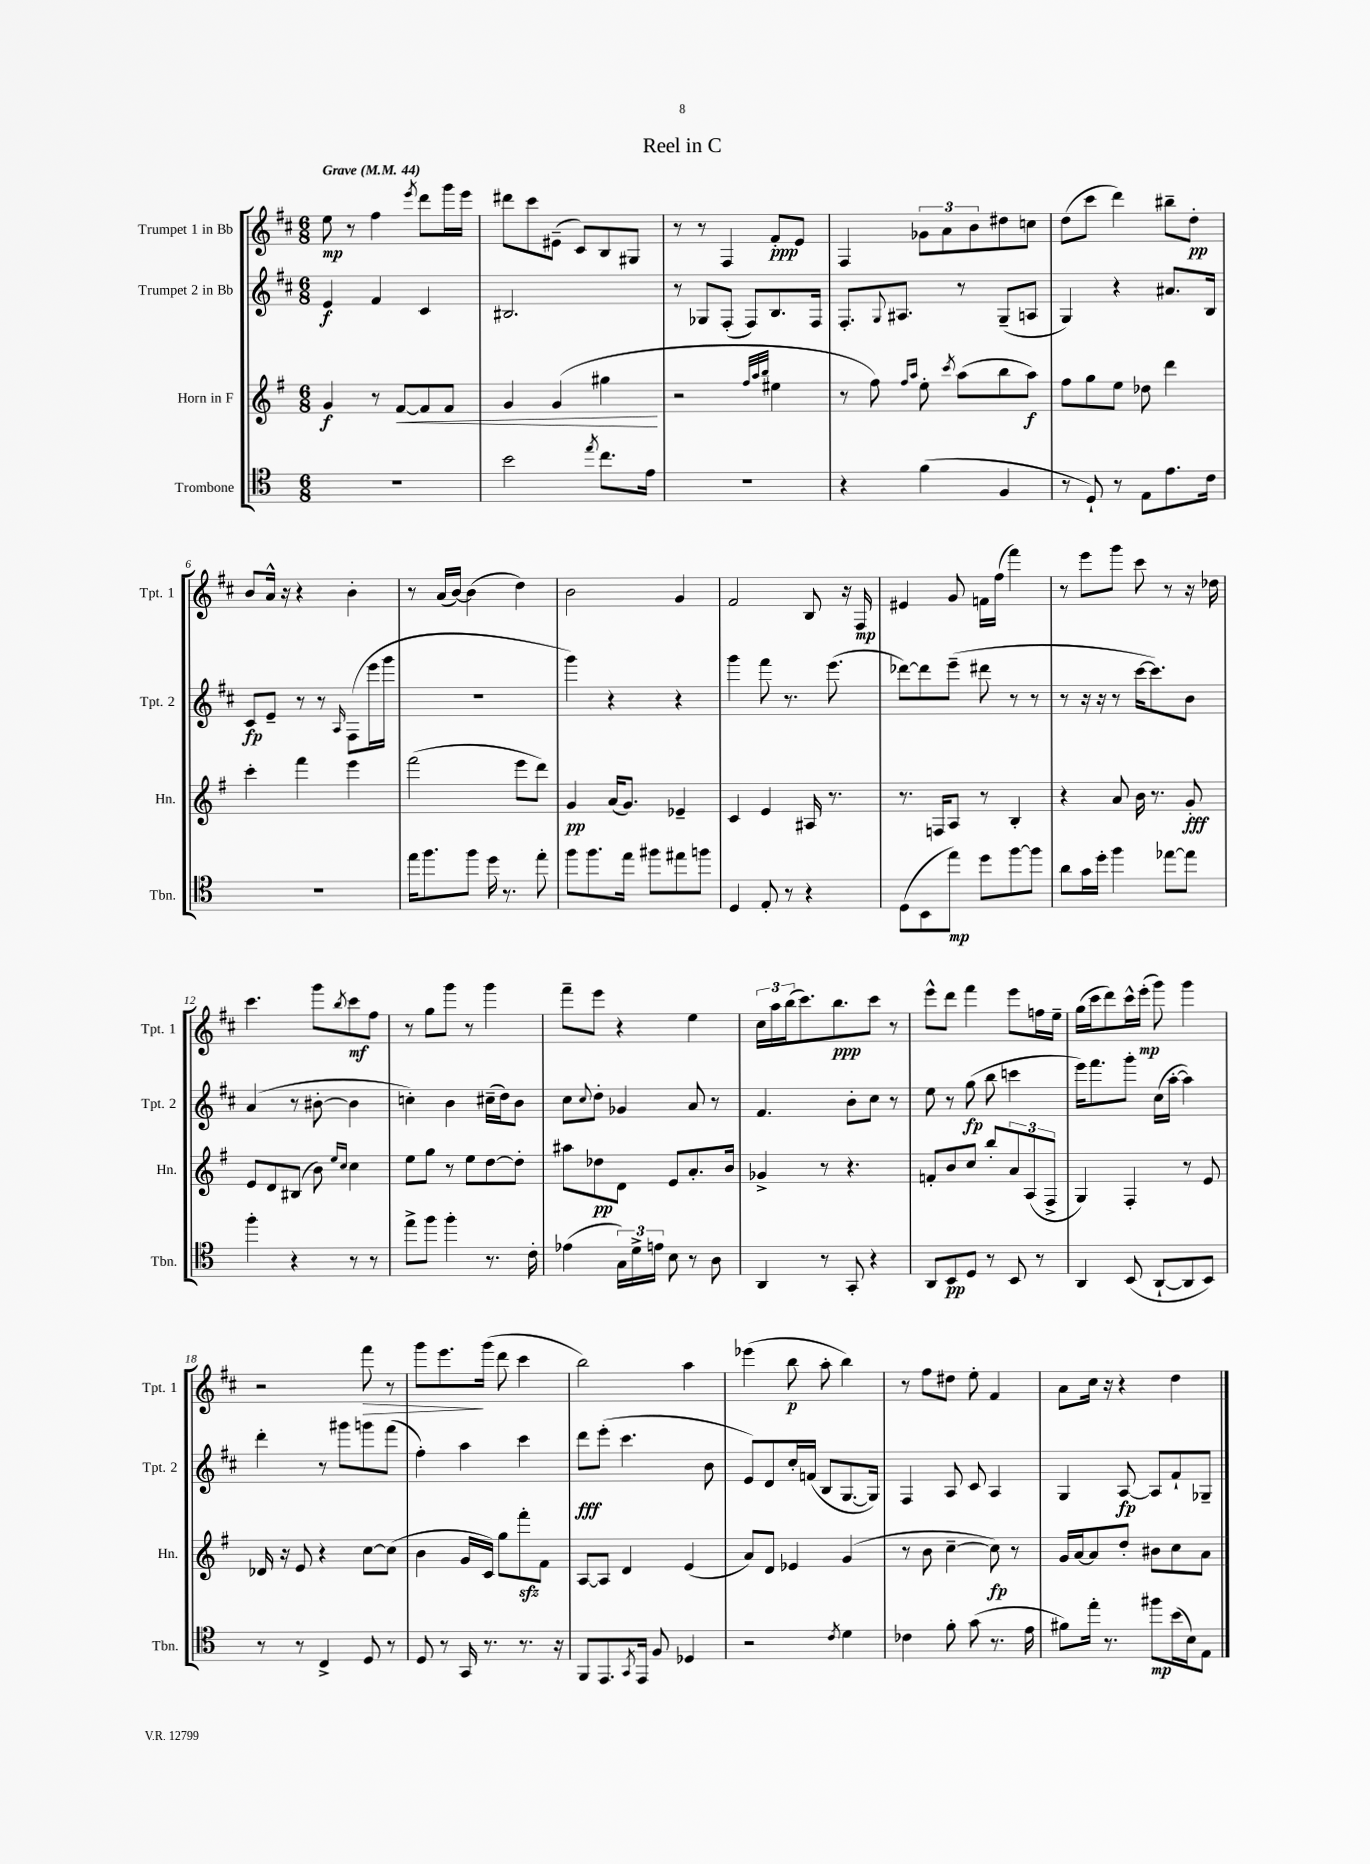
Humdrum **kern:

**kern	**dynam	**kern	**dynam	**kern	**dynam	**kern	**dynam
*part4	*part4	*part3	*part3	*part2	*part2	*part1	*part1
*staff4	*staff4	*staff3	*staff3	*staff2	*staff2	*staff1	*staff1
*I"Trombone	*	*I"Horn in F	*	*I"Trumpet 2 in Bb	*	*I"Trumpet 1 in Bb	*
*I'Tbn.	*	*I'Hn.	*	*I'Tpt. 2	*	*I'Tpt. 1	*
*clefC4	*	*clefG2	*	*clefG2	*	*clefG2	*
*k[]	*	*k[f#]	*	*k[f#c#]	*	*k[f#c#]	*
*M6/8	*	*M6/8	*	*M6/8	*	*M6/8	*
*MM44	*	*MM44	*	*MM44	*	*MM44	*
=1	=1	=1	=1	=1	=1	=1	=1
!	!	!	!	!	!	!LO:TX:a:B:t=Grave	!
2.r	.	4g/	f	4e/	f	8ee\	mp
.	.	.	.	.	.	8r	.
.	.	8r	.	4f#/	.	4ff#\	.
!	!	!	!LO:HP:b	!	!	!	!
.	.	[8f#/L	<	.	.	.	.
.	.	.	.	.	.	8qeee/	.
.	.	8f#/]	.	4c#/	.	8ddd\L	.
.	.	8f#/J	.	.	.	16ggg\L	.
.	.	.	.	.	.	16eee\JJ	.
=2	=2	=2	=2	=2	=2	=2	=2
2b\	.	4g/	.	2.B#X/	.	8ddd#X\L	.
.	.	.	.	.	.	8ccc#\	.
.	.	(4g/	.	.	.	(8e#X~\J	.
.	.	.	.	.	.	8c#/L)	.
8qee/	.	.	.	.	.	.	.
8.cc\L	.	4gg#X\	.	.	.	8B/	.
.	.	.	.	.	.	8G#X/J	.
16e\Jk	.	.	.	.	.	.	.
.	.	.	[	.	.	.	.
=3	=3	=3	=3	=3	=3	=3	=3
2.r	.	2r	.	8r	.	8r	.
.	.	.	.	8G-X/L	.	8r	.
.	.	.	.	(8F#'/J	.	4F#/	.
.	.	.	.	8F#/L)	.	.	.
.	.	32qqff#/LLL	.	.	.	.	.
.	.	32qqaa/	.	.	.	.	.
.	.	32qqbb/JJJ	.	.	.	.	.
.	.	4ee#X\	.	8.B/	.	8f#'/L	ppp
.	.	.	.	.	.	8e/J	.
.	.	.	.	16F#/Jk	.	.	.
=4	=4	=4	=4	=4	=4	=4	=4
4r	.	8r	.	8.F#'/L	.	4F#/	.
.	.	8ff#\)	.	.	.	.	.
.	.	.	.	8qqG/	.	.	.
.	.	.	.	8.A#X/J	.	.	.
.	.	16qqff#/LL	.	.	.	.	.
.	.	16qqaa/JJ	.	.	.	.	.
(4f\	.	8ee'\	.	.	.	12g-X\L	.
.	.	.	.	.	.	12a\	.
.	.	8qccc/	.	.	.	.	.
.	.	(8aa\L	.	8r	.	.	.
.	.	.	.	.	.	12b\	.
4F/	.	8bb\	.	(8G~/L	.	8dd#X\	.
.	.	8aa\J)	f	8An/J	.	8ccn\J	.
=5	=5	=5	=5	=5	=5	=5	=5
8r	.	8ff#\L	.	4G/)	.	(8dd\L	.
8D`/)	.	8gg\	.	.	.	8ccc#\J	.
8r	.	8ee\J	.	4r	.	4ddd\)	.
8E\L	.	8dd-X\	.	.	.	.	.
8.e\	.	4ddd\	.	8.a#X/L	.	8bb#X~\L	.
.	.	.	.	.	.	8dd'\J	pp
16c\Jk	.	.	.	16B/Jk	.	.	.
!!LO:LB:g=z
=6	=6	=6	=6	=6	=6	=6	=6
2.r	.	4ccc'\	.	8c#/L	fp	8b/L	.
.	.	.	.	8e~/J	.	16a^^/Jk	.
.	.	.	.	.	.	16r	.
.	.	4fff#\	.	8r	.	4r	.
.	.	.	.	8r	.	.	.
.	.	.	.	16qqA/	.	.	.
.	.	4eee\	.	(8F#\L	.	4b'\	.
.	.	.	.	16eee\L	.	.	.
.	.	.	.	16ggg\JJ	.	.	.
=7	=7	=7	=7	=7	=7	=7	=7
16ee\KL	.	(2fff#\	.	2.r	.	8r	.
8.ff\	.	.	.	.	.	.	.
.	.	.	.	.	.	(16a/LL	.
.	.	.	.	.	.	[16b/JJ)	.
8ff\J	.	.	.	.	.	(4b\]	.
16dd\	.	.	.	.	.	.	.
8.r	.	.	.	.	.	.	.
.	.	8eee\L	.	.	.	4dd\)	.
8ee'\	.	8ddd\J)	.	.	.	.	.
=8	=8	=8	=8	=8	=8	=8	=8
8ff\L	.	4g/	pp	4ggg\)	.	2b\	.
8.ff\	.	.	.	.	.	.	.
.	.	(16a/KL	.	4r	.	.	.
16ee\Jk	.	8.g/J)	.	.	.	.	.
8ff#X\L	.	.	.	.	.	.	.
8ee#X\	.	4e-X~/	.	4r	.	4g/	.
8ffn\J	.	.	.	.	.	.	.
=9	=9	=9	=9	=9	=9	=9	=9
4D/	.	4c/	.	4ggg\	.	2f#/	.
8E'/	.	4e/	.	8fff#\	.	.	.
8r	.	.	.	8.r	.	.	.
4r	.	16A#X/	.	.	.	8B/	.
.	.	8.r	.	(8.eee\	.	.	.
.	.	.	.	.	.	16r	.
.	.	.	.	.	.	16F#/	mp
=10	=10	=10	=10	=10	=10	=10	=10
(8D\L	.	8.r	.	[8ddd-X\L)	.	4e#X/	.
8BB\	.	.	.	8ddd-\]	.	.	.
.	.	16Fn/KL	.	.	.	.	.
8ee\J)	mp	8A/J	.	(8eee~\J	.	8g/	.
8dd\L	.	8r	.	8ddd#X\	.	16fn\LL	.
.	.	.	.	.	.	(16ff#\JJ	.
[8ff\	.	4B'/	.	8r	.	4fff#\)	.
8ff\J]	.	.	.	8r	.	.	.
=11	=11	=11	=11	=11	=11	=11	=11
8a\L	.	4r	.	8r	.	8r	.
16g\L	.	.	.	16r	.	8eee\L	.
16dd'\JJ	.	.	.	16r	.	.	.
4ff\	.	8a/	.	8r	.	8ggg\J	.
.	.	16b\	.	[16ccc#\KL	.	8ccc#\	.
.	.	8.r	.	8.ccc#\])	.	.	.
[8ee-X\L	.	.	.	.	.	8r	.
8ee-\J]	.	8g'/	fff	8b\J	.	16r	.
.	.	.	.	.	.	16dd-X\	.
!!LO:LB:g=z
=12	=12	=12	=12	=12	=12	=12	=12
4ff'\	.	8e/L	.	(4a/	.	4.ccc#\	.
.	.	8d/	.	.	.	.	.
4r	.	(8B#X/J	.	8r	.	.	.
.	.	8b\)	.	[8b#X'\	.	8ggg\L	.
.	.	16qqee/LL	.	.	.	.	.
.	.	16qqcc/JJ	.	.	.	8qbb/	.
8r	.	4cc\	.	4b#\]	.	8ccc#\	mf
8r	.	.	.	.	.	8ff#\J	.
=13	=13	=13	=13	=13	=13	=13	=13
8ee^\L	.	8ee\L	.	4ccn'\)	.	8r	.
8ff\J	.	8gg\J	.	.	.	8gg\L	.
4ff'\	.	8r	.	4b\	.	8ggg\J	.
.	.	8ee\L	.	.	.	8r	.
8.r	.	[8dd\	.	(16cc#X~\LL	.	4ggg\	.
.	.	.	.	16dd\J)	.	.	.
.	.	8dd'\J]	.	8b\J	.	.	.
16c'\	.	.	.	.	.	.	.
=14	=14	=14	=14	=14	=14	=14	=14
(4e-X\	.	8aa#X\L	.	8cc#\L	.	8fff#~\L	.
.	.	.	.	8qqcc#/	.	.	.
.	.	8dd-X\	pp	8dd'\J	.	8eee\J	.
24G\LL)	.	8d\J	.	4g-X/	.	4r	.
24d^\	.	.	.	.	.	.	.
24en\JJ	.	.	.	.	.	.	.
8B\	.	8e/L	.	.	.	.	.
8r	.	8.a'/	.	8a/	.	4ee\	.
8A\	.	.	.	8r	.	.	.
.	.	16b/Jk	.	.	.	.	.
=15	=15	=15	=15	=15	=15	=15	=15
4AA/	.	4g-X^/	.	4.f#/	.	24cc#\LL	.
.	.	.	.	.	.	24aa\	.
.	.	.	.	.	.	(24bb\J	.
.	.	.	.	.	.	8.ccc#\)	.
8r	.	8r	.	.	.	.	.
.	.	.	.	.	.	8.bb\	ppp
8GG'/	.	4.r	.	8b'\L	.	.	.
4r	.	.	.	8cc#\J	.	8ccc#\J	.
.	.	.	.	8r	.	8r	.
=16	=16	=16	=16	=16	=16	=16	=16
8AA/L	.	8fn'/L	.	8ee\	.	8eee^^\L	.
8BB/	pp	8b/	.	8r	.	8ddd\J	.
8D/J	.	8cc/J	.	(8gg\	fp	4fff#\	.
8r	.	8bb'/L	.	8bb\	.	.	.
8BB/	.	12a/	.	4cccn\	.	8eee\L	.
.	.	(12A/	.	.	.	.	.
8r	.	.	.	.	.	16ffn\L	.
.	.	12F#^/J	.	.	.	.	.
.	.	.	.	.	.	16ee~\JJ	.
=17	=17	=17	=17	=17	=17	=17	=17
4AA/	.	4G/)	.	16eee\KL)	.	(16gg\LL	.
.	.	.	.	8.fff#\	.	16ccc#\J	.
.	.	.	.	.	.	8ddd\)	.
(8BB/	.	4F#'/	.	8ggg'\J	.	16ccc#^^\L	.
.	.	.	.	.	.	(16eee'\JJ	mp
[8AA`/L	.	.	.	(16cc#\LL	.	8ggg\)	.
.	.	.	.	[16aa'\JJ	.	.	.
8AA/]	.	8r	.	4aa\])	.	4ggg\	.
8BB/J)	.	8e/	.	.	.	.	.
!!LO:LB:g=z
=18	=18	=18	=18	=18	=18	=18	=18
8r	.	16d-X/	.	4ddd'\	.	2r	.
.	.	16r	.	.	.	.	.
8r	.	8e/	.	.	.	.	.
4C^/	.	4r	.	8r	.	.	.
.	.	.	.	8ggg#X\L	.	.	.
!	!	!	!	!	!	!	!LO:HP:b
8D/	.	[8cc\L	.	8gggn\	.	8fff#\	>
8r	.	(8cc\J]	.	(8fff#\J	.	8r	.
=19	=19	=19	=19	=19	=19	=19	=19
8D/	.	4b\	.	4ff#'\)	.	8ggg\L	.
8r	.	.	.	.	.	8.eee\	.
16GG/	.	16g/LL	.	4aa\	.	.	.
8.r	.	16c/JJ)	.	.	.	(16ggg\Jk	]
.	.	8gg\L	.	.	.	8ddd\	.
8.r	.	8fff#zz'\	.	4ccc#\	.	4ccc#\	.
.	.	8f#\J	.	.	.	.	.
16r	.	.	.	.	.	.	.
=20	=20	=20	=20	=20	=20	=20	=20
8FF/L	.	[8A/L	.	8ddd\L	fff	2bb\)	.
8.EE/	.	8A/J]	.	(8eee'\J	.	.	.
.	.	4d/	.	4.ccc#\	.	.	.
8qGG/	.	.	.	.	.	.	.
16EE/Jk	.	.	.	.	.	.	.
8F/	.	.	.	.	.	.	.
4D-X/	.	(4e/	.	.	.	4aa\	.
.	.	.	.	8b\	.	.	.
=21	=21	=21	=21	=21	=21	=21	=21
2r	.	8a/L)	.	8e/L)	.	(4eee-X\	.
.	.	8d/J	.	8d/	.	.	.
.	.	4e-X/	.	16cc#'/L	.	8bb\	p
.	.	.	.	(16fn/JJ	.	.	.
.	.	.	.	8B/L	.	8aa'\	.
8qc/	.	.	.	.	.	.	.
4d\	.	(4g/	.	[8.G/	.	4bb\)	.
.	.	.	.	16G/Jk])	.	.	.
=22	=22	=22	=22	=22	=22	=22	=22
4c-X\	.	8r	.	4F#/	.	8r	.
.	.	8b\	.	.	.	8ff#\L	.
8f'\	.	[4cc~\	.	8A/	.	8dd#X\J	.
(8g\	.	.	.	8c#/	.	8ee'\	.
8.r	.	8cc\])	fp	4A/	.	4f#/	.
.	.	8r	.	.	.	.	.
16e\	.	.	.	.	.	.	.
=23	=23	=23	=23	=23	=23	=23	=23
8f#X\L)	.	16g/LL	.	4G/	.	8a\L	.
.	.	[16a/J	.	.	.	.	.
16ee'\Jk	.	8a/]	.	.	.	16cc#\Jk	.
8.r	.	.	.	.	.	16r	.
.	.	8dd'/J	.	[8A/	fp	4r	.
8ff#X\L	mp	8b#X\L	.	8A/L]	.	.	.
(16b\L	.	8cc\	.	8f#`/	.	4dd\	.
16B\J)	.	.	.	.	.	.	.
8E\J	.	8a\J	.	8G-X~/J	.	.	.
==	==	==	==	==	==	==	==
*-	*-	*-	*-	*-	*-	*-	*-
